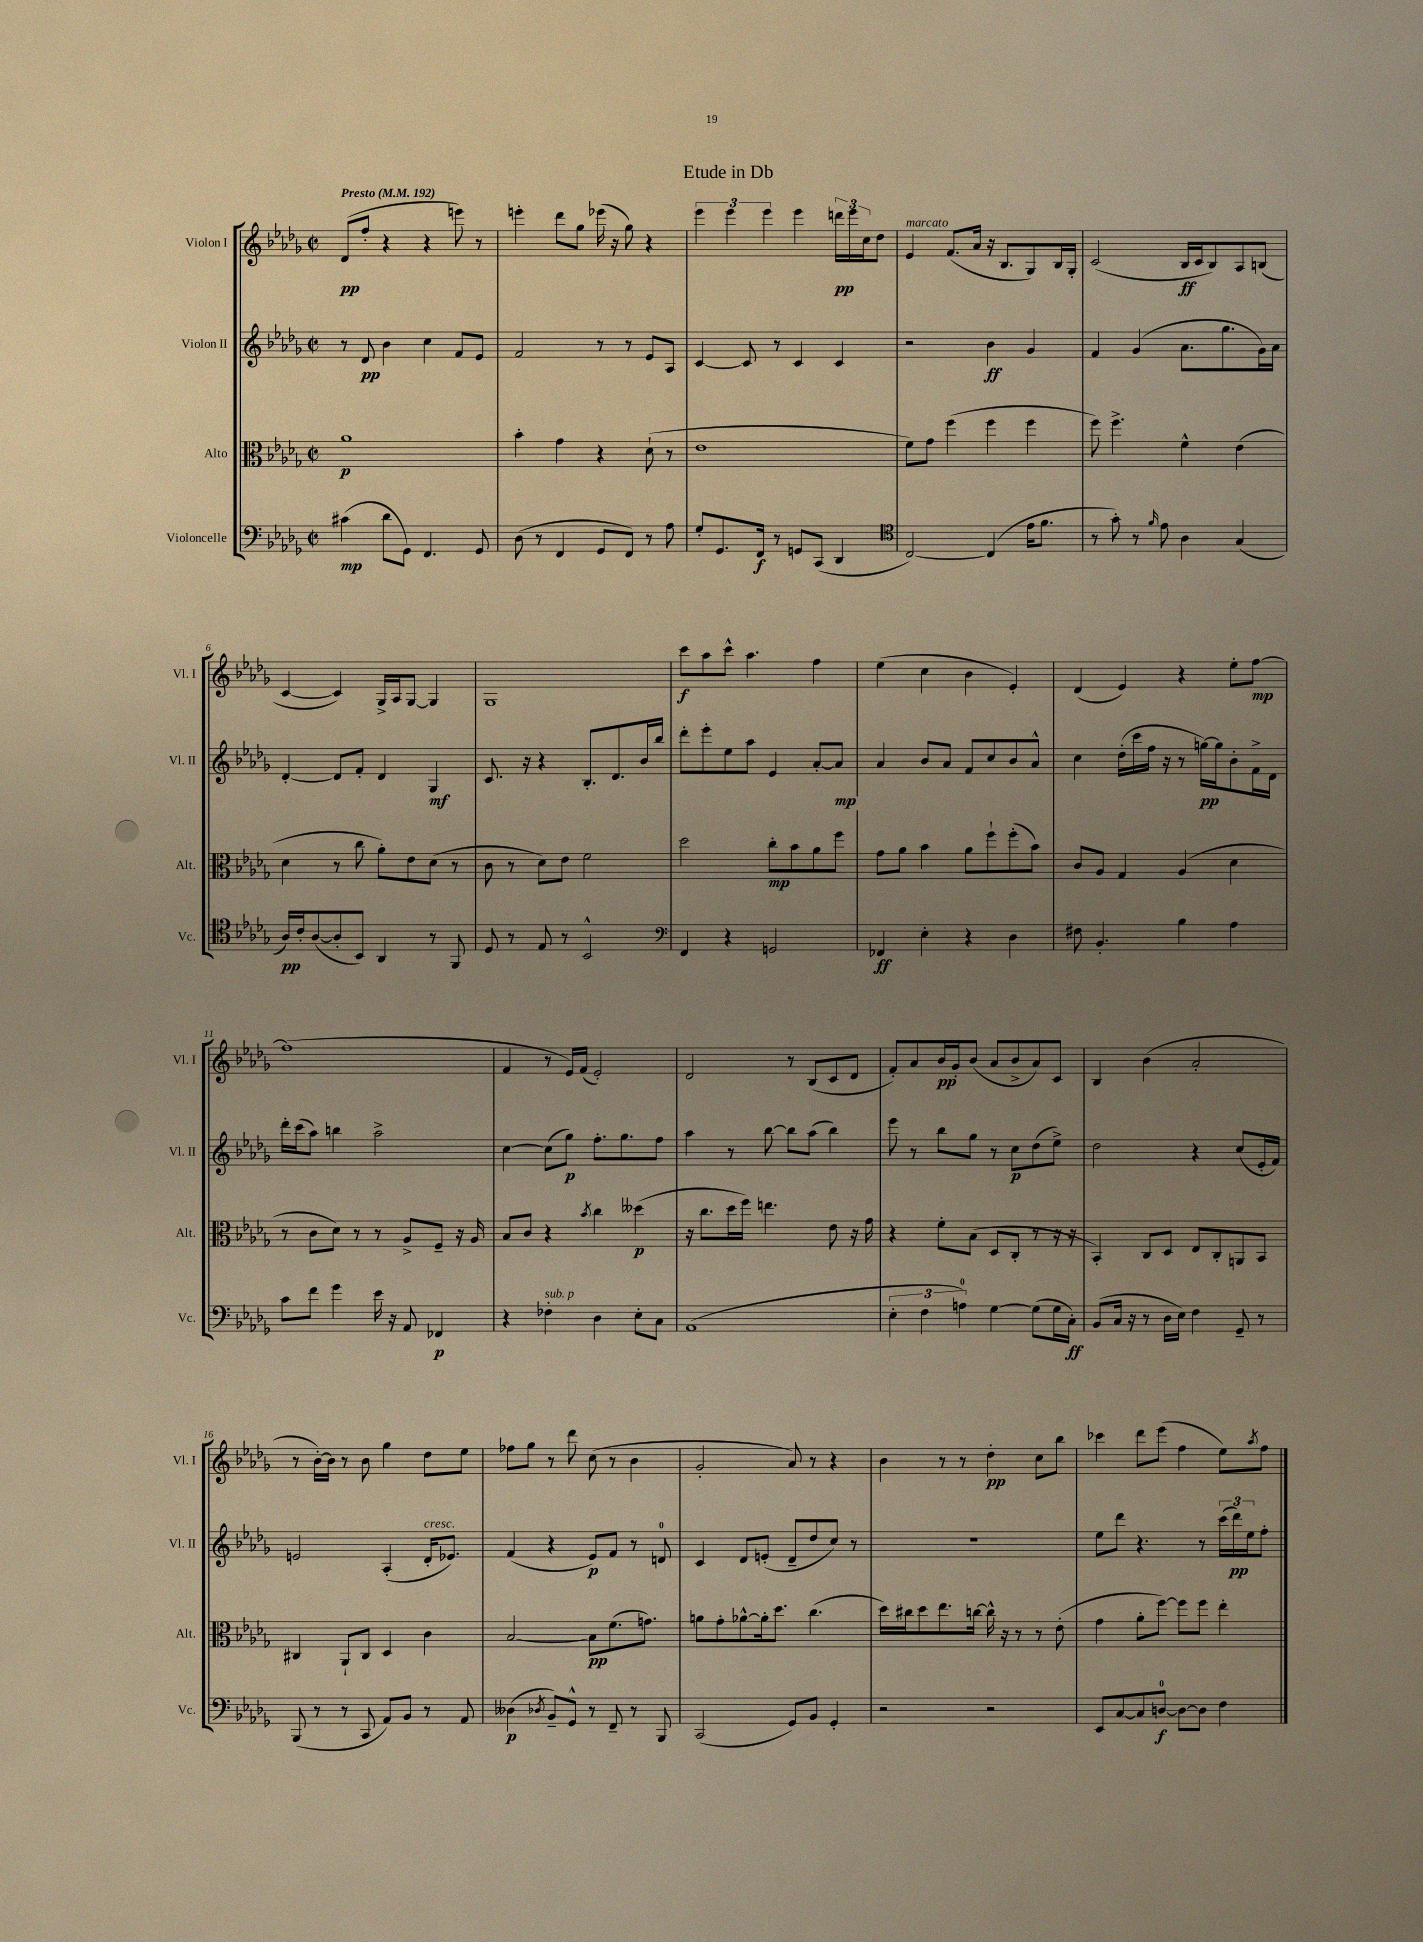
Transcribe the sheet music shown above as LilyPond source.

\header { title = "Etude in Db" }
<<
\new StaffGroup <<
\new Staff = "s0" \with { instrumentName = "Violon I" shortInstrumentName = "Vl. I" } {
    \clef treble \key des \major \defaultTimeSignature \time 2/2 \tempo "Presto" 4 = 192
    des'8\pp( f''8-. r4 r4 e'''8) r8 |
    e'''4-. des'''8 ges''8 ees'''16( r16 ges''8) r4 |
    \tuplet 3/2 { ees'''4 ees'''4 ees'''4 } ees'''4 \tuplet 3/2 { d'''16\pp ees'''16 c''16 } des''8 |
    ees'4^\markup { \italic "marcato" } f'8.( aes'16 r16 bes8. ges8) bes16 ges16-. |
    c'2( bes16\ff c'16 bes8) aes8 b8( |
    c'4~ c'4) ges16-> aes16 ges8~ ges4 |
    ges1 |
    c'''8\f aes''8 c'''8-^ aes''4. f''4 |
    ees''4( c''4 bes'4 ees'4-.) |
    des'4( ees'4) r4 ees''8-. f''8~\mp |
    f''1( |
    f'4 r8 ees'16) f'16( ees'2-.) |
    des'2 r8 bes8( c'8 des'8 |
    f'8-.) aes'8 bes'16\pp ges'16-. bes'8( aes'8 bes'8-> aes'8) c'8 |
    bes4 bes'4( aes'2-. |
    r8 bes'16~-.) bes'16 r8 bes'8 ges''4 des''8 ees''8 |
    fes''8 ges''8 r8 des'''8 c''8( r8 bes'4 |
    ges'2-. aes'8) r8 r4 |
    bes'4 r8 r8 des''4-.\pp c''8 bes''8 |
    ces'''4 des'''8 ees'''8( f''4 ees''8) \acciaccatura { aes''8 } f''8 \bar "|." |
}
\new Staff = "s1" \with { instrumentName = "Violon II" shortInstrumentName = "Vl. II" } {
    \clef treble \key des \major \defaultTimeSignature \time 2/2
    r8 des'8\pp bes'4 c''4 f'8 ees'8 |
    f'2 r8 r8 ees'8 aes8 |
    c'4~ c'8 r8 c'4 c'4 |
    r2 bes'4\ff ges'4 |
    f'4 ges'4( aes'8. ges''8. ges'16) aes'16 |
    des'4~-. des'8 f'8-. des'4 ges4\mf |
    c'8. r16 r4 bes8.-. des'8. bes'16 bes''16 |
    des'''8-. ees'''8-. ees''8 aes''8 ees'4 aes'8~-. aes'8\mp |
    aes'4 bes'8 aes'8 f'8 c''8 bes'8 aes'8-^ |
    c''4 des''16-.( c'''16 f''16 r16 r8 g''16~\pp) g''16 bes'8-. f'16-> des'16 |
    des'''16-. c'''16( aes''8) b''4 aes''2-> |
    c''4~ c''8( ges''8\p) f''8.-. ges''8. f''8 |
    aes''4 r8 bes''8~ bes''8 aes''8( bes''4) |
    ees'''8 r8 bes''8 ges''8 r8 c''8\p des''8( ees''8->) |
    des''2 r4 c''8( ees'16-. f'16) |
    e'2 aes4-.( des'16-.^\markup { \italic "cresc." } ees'8.) |
    f'4( r4 ees'8\p) f'8 r8 d'8-0 |
    c'4 des'8 e'8-.( des'8-- des''8 c''8) r8 |
    R1 |
    ees''8 des'''8 r4. r8 \tuplet 3/2 { c'''16( des'''16\pp) ees''16 } f''8-. \bar "|." |
}
\new Staff = "s2" \with { instrumentName = "Alto" shortInstrumentName = "Alt." } {
    \clef alto \key des \major \defaultTimeSignature \time 2/2
    aes'1\p |
    bes'4-. ges'4 r4 des'8-!( r8 |
    ees'1 |
    f'8) ges'8 f''4( f''4 f''4 |
    f''8) f''4.-> f'4-^ ees'4( |
    des'4 r8 c''8 aes'8-.) ees'8 des'8( r8 |
    c'8 r8 des'8) ees'8 f'2 |
    des''2 c''8-.\mp bes'8 aes'8 f''8 |
    ges'8 aes'8 bes'4 aes'8 f''8-! f''8-.( bes'8) |
    c'8 aes8 ges4 aes4( des'4 |
    r8 c'8 des'8) r8 r8 aes8-> f8-- r16 aes16 |
    bes8 c'8 r4 \acciaccatura { bes'8 } c''4 deses''4\p( |
    r16 c''8. des''16 f''16) e''4. ees'8 r16 ges'16 |
    r4 f'8-. bes8( des8 c8-. r8 r16 r16 |
    bes,4-.) c8 des8 ees8 c8-. a,8 bes,8 |
    cis4 aes,8-! cis8 des4 c'4 |
    bes2~ bes8\pp f'8.( g'8.) |
    a'8 ges'8-. aes'8~-^ aes'16-. des''8. c''4.( |
    des''16) cis''16 des''8 ees''8. c''16~ c''16-^ r16 r8 r8 ees'8-.( |
    ges'4 aes'8-. f''8~) f''8 f''8 ees''4-. \bar "|." |
}
\new Staff = "s3" \with { instrumentName = "Violoncelle" shortInstrumentName = "Vc." } {
    \clef bass \key des \major \defaultTimeSignature \time 2/2
    cis'4\mp( des'8 ges,8) f,4. ges,8 |
    des8( r8 f,4 ges,8 f,8) r8 aes8 |
    ges8-. ges,8. f,16\f r8 g,8 c,8( des,4 |
    \clef tenor c2~) c4( ees'16 f'8. |
    r8 ges'8-.) r8 \grace { f'16 } ees'8 aes4 ges4( |
    aes16\pp) c'16-. aes8~( aes8-. bes,8) aes,4 r8 f,8 |
    des8 r8 ees8 r8 bes,2-^ |
    \clef bass f,4 r4 g,2 |
    fes,4\ff ees4-. r4 des4 |
    fis8 bes,4.-. bes4 aes4 |
    c'8 f'8 ges'4 ees'16 r16 aes,8 fes,4\p |
    r4 fes4-.^\markup { \italic "sub. p" } des4 ees8-. c8 |
    aes,1( |
    \tuplet 3/2 { ees4-. f4 a4-0) } ges4~ ges8( ges16 c16-.\ff) |
    bes,8( c16 r16 r8 des16 ees16) f4 ges,8-- r8 |
    bes,,8( r8 r8 c,8 aes,8) bes,8 r8 aes,8 |
    deses4\p( \acciaccatura { des8 } bes,8--) ges,8-^ r8 f,8-- r8 bes,,8 |
    c,2( ges,8) bes,8 ges,4-. |
    r2 r2 |
    ees,8 c8~ c8 d8-0~\f d8~ d8 f4 \bar "|." |
}
>>
>>
